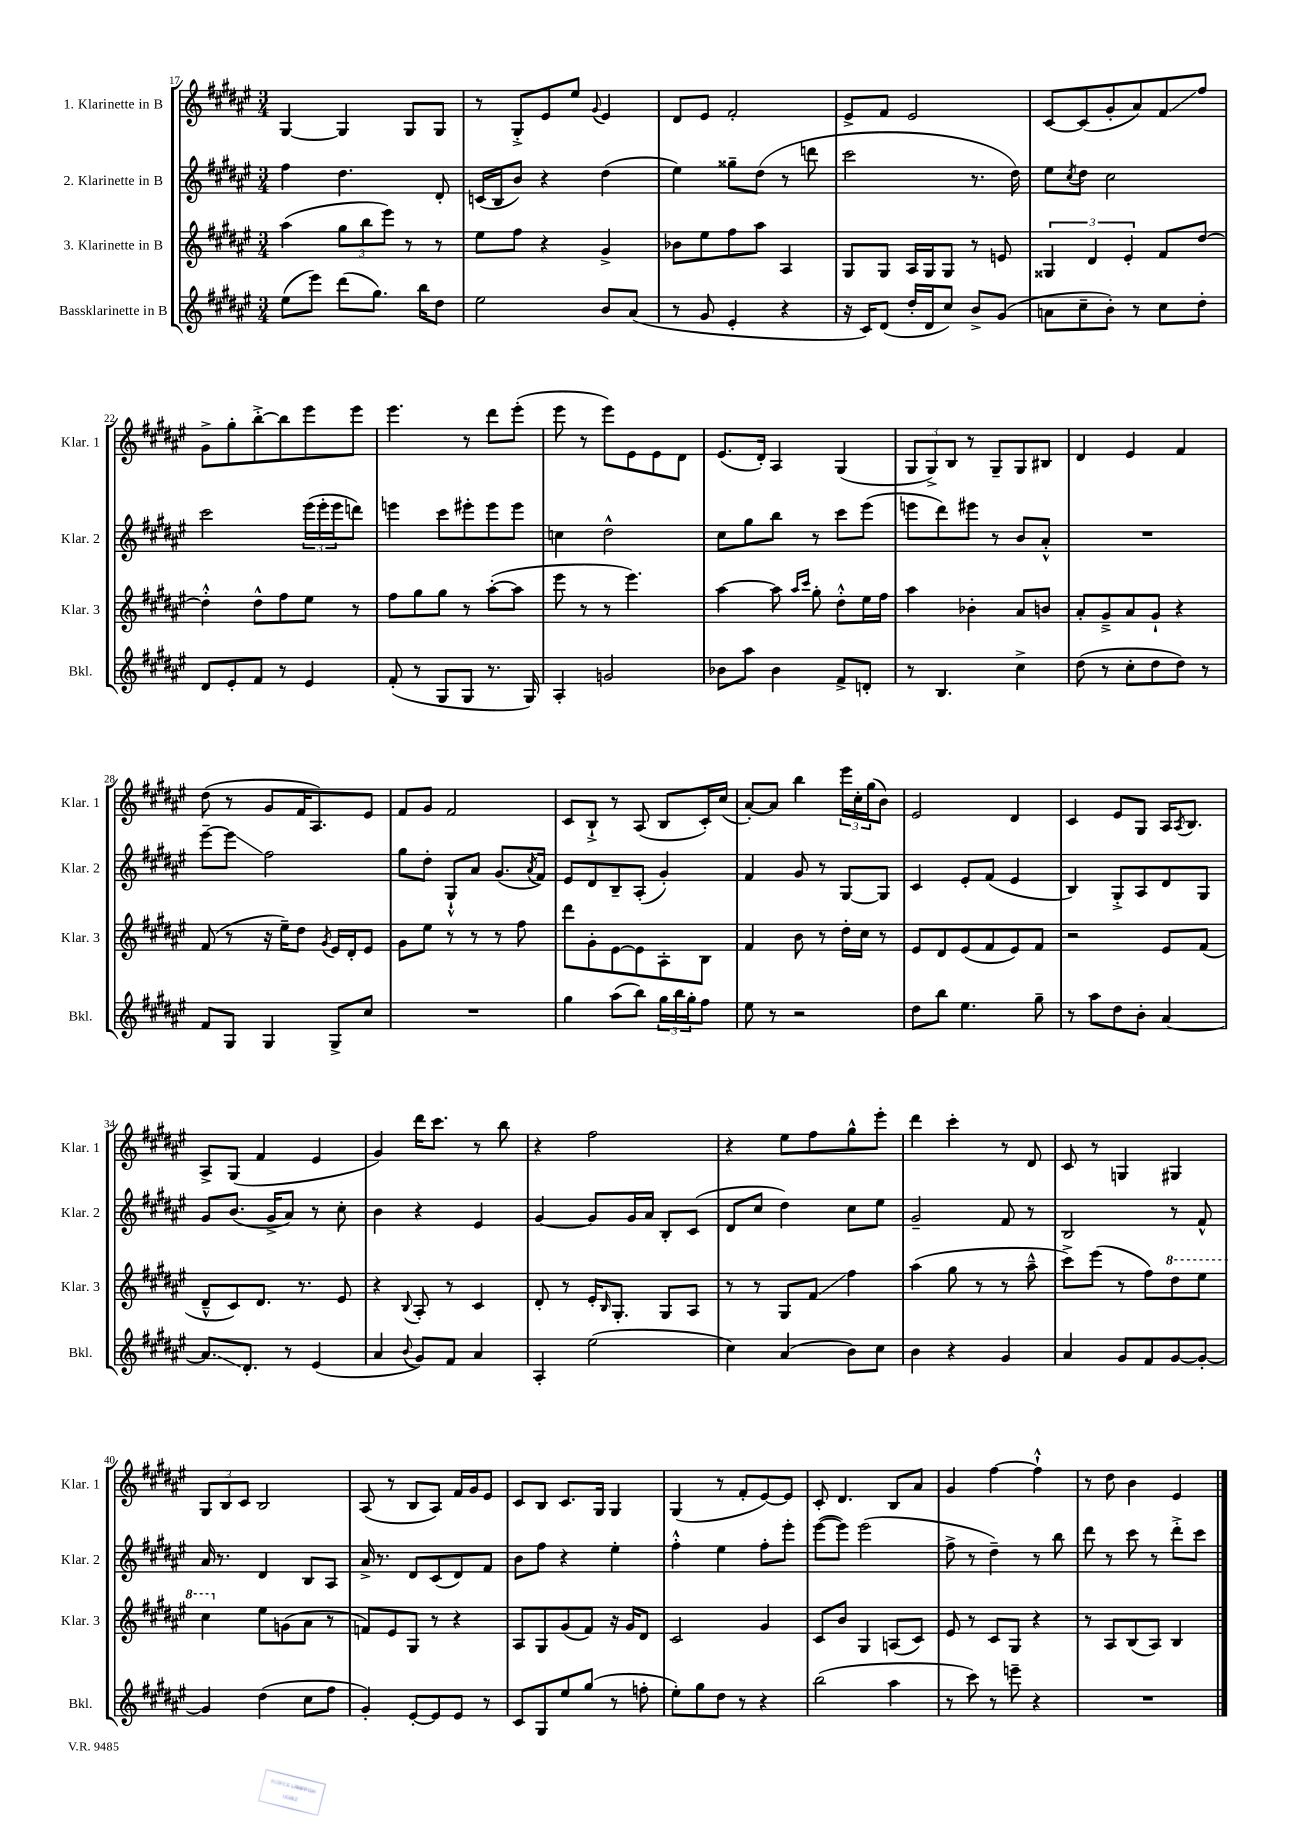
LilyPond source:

<<
\new StaffGroup <<
\new Staff = "s0" \with { instrumentName = "1. Klarinette in B" shortInstrumentName = "Klar. 1" } {
    \clef treble \key fis \major \numericTimeSignature \time 3/4
    gis4~ gis4 gis8 gis8 |
    r8 gis8-.-> eis'8 eis''8 \appoggiatura { gis'8 } eis'4 |
    dis'8 eis'8 fis'2-. |
    eis'8-> fis'8 eis'2 |
    cis'8~ cis'8( gis'8-. ais'8) fis'8\glissando fis''8 |
    gis'8-> gis''8-. b''8~-.-> b''8 eis'''8 eis'''8 |
    eis'''4. r8 dis'''8 eis'''8-.( |
    eis'''8 r8 eis'''8) eis'8 eis'8 dis'8 |
    eis'8.( dis'16-.) ais4 gis4( |
    \tuplet 3/2 { gis8 gis8->) b8 } r8 gis8-- gis8 bis8 |
    dis'4 eis'4 fis'4 |
    dis''8( r8 gis'8 fis'16 ais8.) eis'8 |
    fis'8 gis'8 fis'2 |
    cis'8 b8-!-> r8 ais8( b8 cis'16-.) cis''16( |
    ais'8~-.) ais'8 b''4 \tuplet 3/2 { eis'''16 cis''16-. gis''16( } b'8) |
    eis'2 dis'4 |
    cis'4 eis'8 gis8 ais16 \acciaccatura { ais8 } b8. |
    ais8-> gis8( fis'4 eis'4 |
    gis'4) dis'''16 cis'''8. r8 b''8 |
    r4 fis''2 |
    r4 eis''8 fis''8 gis''8-^ eis'''8-. |
    dis'''4 cis'''4-. r8 dis'8 |
    cis'8 r8 g4 gis4 |
    \tuplet 3/2 { gis8 b8 cis'8 } b2 |
    ais8( r8 b8 ais8) fis'16 gis'16 eis'8 |
    cis'8 b8 cis'8. gis16 gis4 |
    gis4( r8 fis'8-. eis'8~) eis'8 |
    cis'8-. dis'4. b8 ais'8 |
    gis'4 fis''4~ fis''4-!-^ |
    r8 dis''8 b'4 eis'4 \bar "|." |
}
\new Staff = "s1" \with { instrumentName = "2. Klarinette in B" shortInstrumentName = "Klar. 2" } {
    \clef treble \key fis \major \numericTimeSignature \time 3/4
    fis''4 dis''4. dis'8-. |
    c'16( b16 b'8) r4 dis''4( |
    eis''4) gisis''8-- dis''8( r8 d'''8 |
    cis'''2 r8. dis''16) |
    eis''8 \acciaccatura { cis''8 } dis''8 cis''2 |
    cis'''2 \tuplet 3/2 { eis'''16( eis'''16-. eis'''16 } d'''8) |
    e'''4 cis'''8 eis'''8-. eis'''8 eis'''8 |
    c''4 dis''2-^ |
    cis''8 gis''8 b''8 r8 cis'''8 eis'''8( |
    e'''8 dis'''8) eis'''8 r8 b'8 ais'8-.-^ |
    R2. |
    eis'''8~-- eis'''8\glissando fis''2 |
    gis''8 dis''8-. gis8-!-^ ais'8 gis'8.( \acciaccatura { ais'8 } fis'16) |
    eis'8 dis'8 b8-- ais8-.( gis'4-.) |
    fis'4 gis'8 r8 gis8~ gis8 |
    cis'4 eis'8-. fis'8( eis'4 |
    b4) gis8-.-> ais8 dis'8 gis8 |
    gis'8 b'8.( gis'16-> ais'8) r8 cis''8-. |
    b'4 r4 eis'4 |
    gis'4~ gis'8 gis'16 ais'16 b8-. cis'8( |
    dis'8 cis''8 dis''4) cis''8 eis''8 |
    gis'2-- fis'8 r8 |
    b2 r8 fis'8-^ |
    ais'16 r8. dis'4 b8 ais8 |
    ais'16-> r8. dis'8 cis'8( dis'8) fis'8 |
    b'8 fis''8 r4 eis''4-. |
    fis''4-.-^ eis''4 fis''8-. eis'''8-. |
    eis'''8~( eis'''8) eis'''2( |
    fis''8-> r8 dis''4--) r8 b''8 |
    dis'''8 r8 cis'''8 r8 dis'''8-.-> cis'''8 \bar "|." |
}
\new Staff = "s2" \with { instrumentName = "3. Klarinette in B" shortInstrumentName = "Klar. 3" } {
    \clef treble \key fis \major \numericTimeSignature \time 3/4
    ais''4( \tuplet 3/2 { gis''8 b''8 eis'''8) } r8 r8 |
    eis''8 fis''8 r4 gis'4-> |
    bes'8 eis''8 fis''8 ais''8 ais4 |
    gis8 gis8 ais16 gis16 gis8 r8 e'8 |
    \tuplet 3/2 { gisis4 dis'4 eis'4-. } fis'8 dis''8~ |
    dis''4-.-^ dis''8-^ fis''8 eis''8 r8 |
    fis''8 gis''8 gis''8 r8 ais''8~-.( ais''8 |
    eis'''8 r8 r8 eis'''4.) |
    ais''4~ ais''8 \grace { ais''16 cis'''16 } gis''8-. dis''8-.-^ eis''16 fis''16 |
    ais''4 bes'4-. ais'8 b'8 |
    ais'8-. gis'8---> ais'8 gis'8-! r4 |
    fis'8( r8 r16 eis''16--) dis''8 \acciaccatura { gis'8 } eis'16 dis'16-. eis'8 |
    gis'8 eis''8 r8 r8 r8 fis''8 |
    dis'''8 gis'8-. eis'8~ eis'8 ais8-. b8 |
    fis'4 b'8 r8 dis''16-. cis''16 r8 |
    eis'8 dis'8 eis'8( fis'8 eis'8) fis'8 |
    r2 eis'8 fis'8( |
    dis'8---^ cis'8) dis'8. r8. eis'8 |
    r4 \appoggiatura { b8 } ais8-. r8 cis'4 |
    dis'8-. r8 eis'16-. \grace { b16 } gis8.-. gis8 ais8 |
    r8 r8 gis8 fis'8\glissando fis''4 |
    ais''4( gis''8 r8 r8 ais''8---^ |
    cis'''8->) eis'''8( r8 fis''8) \ottava #1 dis'''8 eis'''8 |
    cis'''4 \ottava #0 eis''8 g'8( ais'8 r8 |
    f'8) eis'8 gis8 r8 r4 |
    ais8 gis8 gis'8( fis'8) r16 gis'16 dis'8 |
    cis'2 gis'4 |
    cis'8 b'8 gis4 a8( cis'8) |
    eis'8 r8 cis'8 gis8 r4 |
    r8 ais8 b8( ais8) b4 \bar "|." |
}
\new Staff = "s3" \with { instrumentName = "Bassklarinette in B" shortInstrumentName = "Bkl." } {
    \clef treble \key fis \major \numericTimeSignature \time 3/4
    eis''8( eis'''8) dis'''8( gis''8.) b''16 dis''8 |
    eis''2 b'8 ais'8( |
    r8 gis'8 eis'4-. r4 |
    r16 cis'16) dis'8( dis''16-. dis'16 cis''8) b'8-> gis'8( |
    a'8 cis''8-- b'8-.) r8 cis''8 dis''8-. |
    dis'8 eis'8-. fis'8 r8 eis'4 |
    fis'8-.( r8 gis8 gis8 r8. gis16) |
    ais4-. g'2 |
    bes'8 ais''8 bes'4 fis'8-> d'8-. |
    r8 b4. cis''4-> |
    dis''8( r8 cis''8-. dis''8 dis''8) r8 |
    fis'8 gis8 gis4 gis8-> cis''8 |
    R2. |
    gis''4 ais''8( b''8) \tuplet 3/2 { gis''16 b''16 gis''16-. } fis''8 |
    eis''8 r8 r2 |
    dis''8 b''8 eis''4. gis''8-- |
    r8 ais''8 dis''8 b'8-. ais'4~ |
    ais'8.\glissando dis'8.-. r8 eis'4( |
    ais'4 \appoggiatura { b'8 } gis'8) fis'8 ais'4 |
    ais4-. eis''2( |
    cis''4) ais'4( b'8) cis''8 |
    b'4 r4 gis'4 |
    ais'4 gis'8 fis'8 gis'8~ gis'8~-. |
    gis'4 dis''4( cis''8 fis''8 |
    gis'4-.) eis'8~-. eis'8 eis'8 r8 |
    cis'8 gis8 eis''8 gis''8( r8 f''8-. |
    eis''8-.) gis''8 dis''8 r8 r4 |
    b''2( ais''4 |
    r8 cis'''8) r8 e'''8-- r4 |
    R2. \bar "|." |
}
>>
>>
\layout { \context { \Score currentBarNumber = #17 } }
